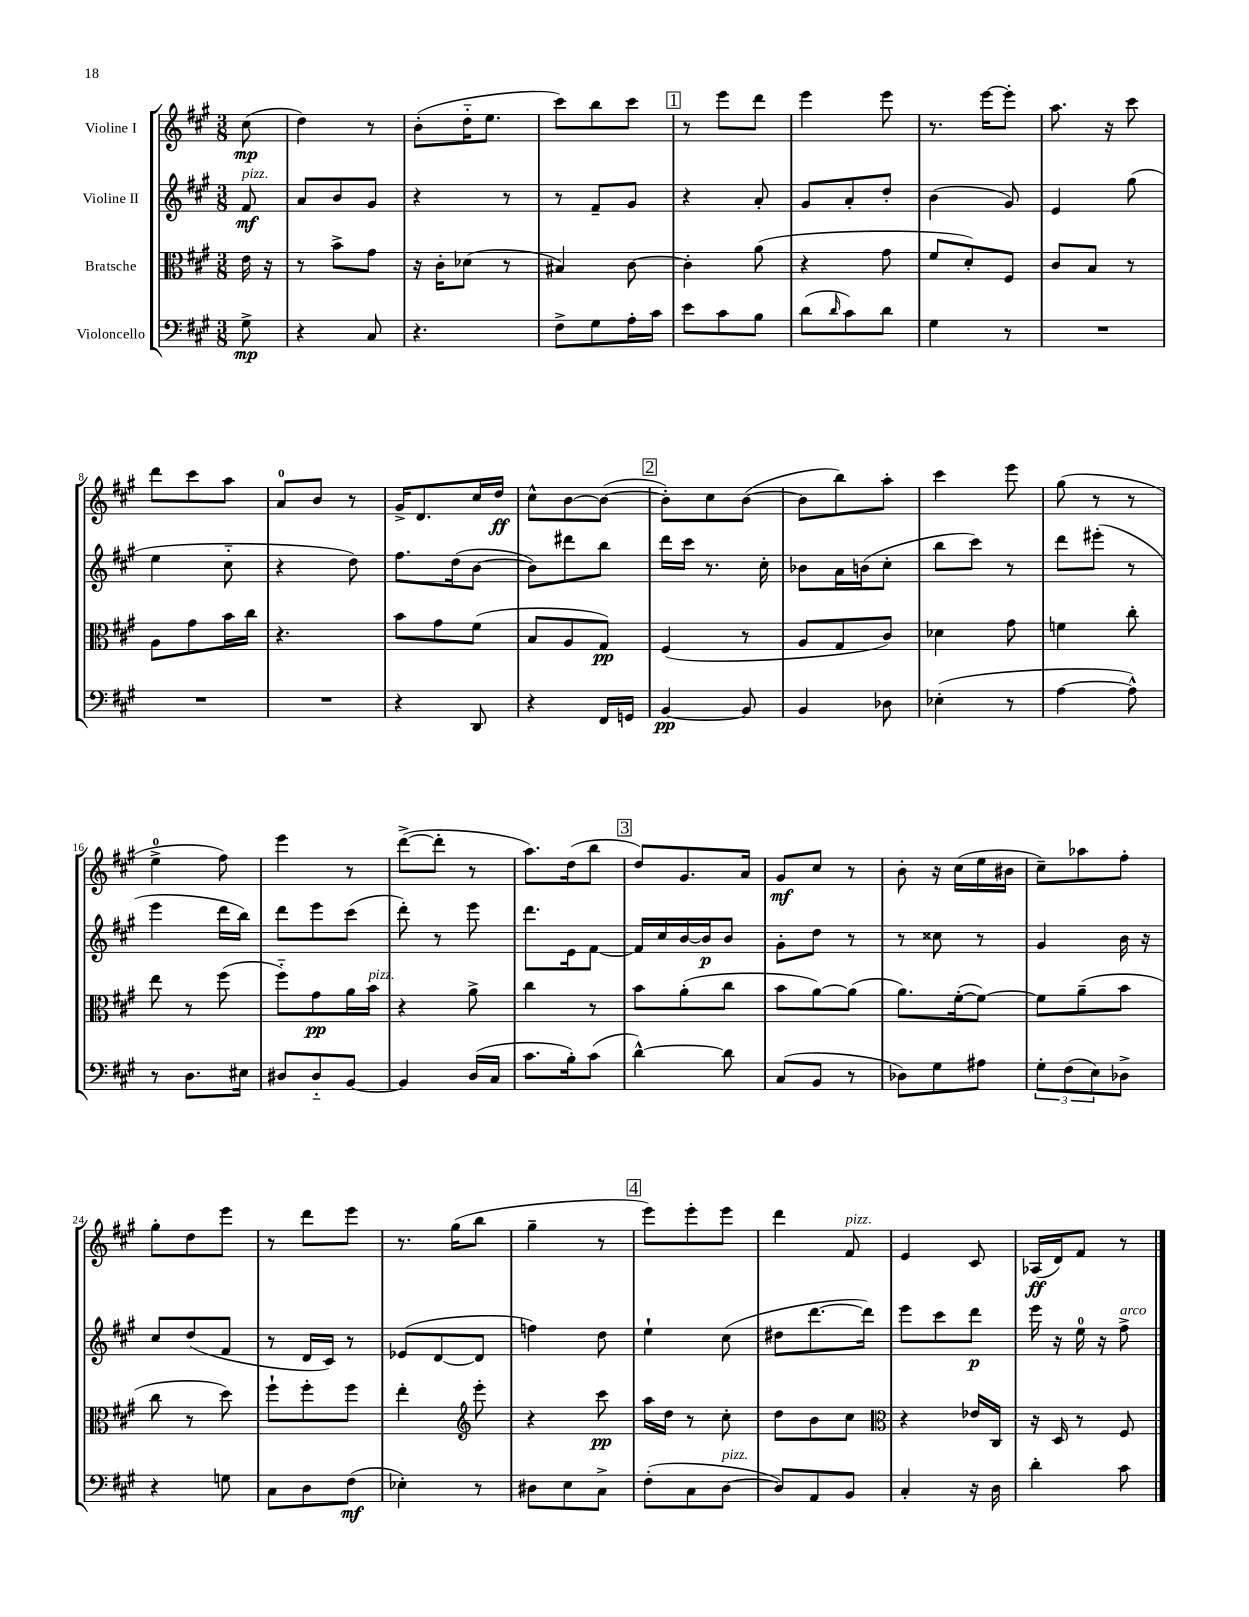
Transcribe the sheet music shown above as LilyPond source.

<<
\new StaffGroup <<
\new Staff = "s0" \with { instrumentName = "Violine I" } {
    \clef treble \key a \major \numericTimeSignature \time 3/8 \partial 8
    cis''8\mp( |
    d''4) r8 |
    b'8-.( d''16-_ e''8. |
    cis'''8) b''8 cis'''8 |
    \mark \markup { \box "1" } r8 e'''8 d'''8 |
    e'''4 e'''8 |
    r8. e'''16~ e'''8-. |
    a''8. r16 cis'''8 |
    d'''8 cis'''8 a''8 |
    a'8-0 b'8 r8 |
    gis'16-> d'8. cis''16 d''16\ff |
    cis''8-^ b'8~ b'8~( |
    \mark \markup { \box "2" } b'8-.) cis''8 b'8~( |
    b'8 b''8) a''8-. |
    cis'''4 e'''8 |
    gis''8( r8 r8 |
    e''4-0-> fis''8) |
    e'''4 r8 |
    d'''8~->( d'''8-. r8 |
    a''8.) d''16( b''8 |
    \mark \markup { \box "3" } d''8) gis'8. a'16 |
    gis'8\mf cis''8 r8 |
    b'8-. r16 cis''16( e''16 bis'16 |
    cis''8--) aes''8 fis''8-. |
    gis''8-. d''8 e'''8 |
    r8 d'''8 e'''8 |
    r8. gis''16( b''8 |
    gis''4-- r8 |
    \mark \markup { \box "4" } e'''8) e'''8-. e'''8 |
    d'''4 fis'8^\markup { \italic "pizz." } |
    e'4 cis'8 |
    aes16\ff( d'16) fis'8 r8 \bar "|." |
}
\new Staff = "s1" \with { instrumentName = "Violine II" } {
    \clef treble \key a \major \numericTimeSignature \time 3/8 \partial 8
    fis'8\mf^\markup { \italic "pizz." } |
    a'8 b'8 gis'8 |
    r4 r8 |
    r8 fis'8-- gis'8 |
    \mark \markup { \box "1" } r4 a'8-. |
    gis'8 a'8-. d''8-. |
    b'4( gis'8) |
    e'4 gis''8( |
    e''4 cis''8-_ |
    r4 d''8) |
    fis''8. d''16( b'8~ |
    b'8) dis'''8 b''8 |
    \mark \markup { \box "2" } d'''16 cis'''16 r8. cis''16-. |
    bes'8 a'16 b'16( cis''8-. |
    b''8 cis'''8) r8 |
    d'''8 eis'''8-.( r8 |
    e'''4 d'''16 b''16) |
    d'''8 e'''8 cis'''8( |
    d'''8-.) r8 e'''8 |
    d'''8. e'16 fis'8~ |
    \mark \markup { \box "3" } fis'16 cis''16 b'16~ b'16\p b'8 |
    gis'8-. d''8 r8 |
    r8 cisis''8 r8 |
    gis'4 b'16 r16 |
    cis''8 d''8( fis'8 |
    r8 d'16 cis'16) r8 |
    ees'8( d'8~ d'8 |
    f''4) d''8 |
    \mark \markup { \box "4" } e''4-! cis''8( |
    dis''8 d'''8.~ d'''16) |
    e'''8 cis'''8 d'''8\p |
    e'''16 r16 e''16-0 r16 fis''8->^\markup { \italic "arco" } \bar "|." |
}
\new Staff = "s2" \with { instrumentName = "Bratsche" } {
    \clef alto \key a \major \numericTimeSignature \time 3/8 \partial 8
    e'16 r16 |
    r8 b'8-> gis'8 |
    r16 cis'16-. des'8( r8 |
    bis4) cis'8~ |
    \mark \markup { \box "1" } cis'4-. a'8( |
    r4 gis'8 |
    fis'8 d'8-.) fis8 |
    cis'8 b8 r8 |
    a8 gis'8 b'16 cis''16 |
    r4. |
    b'8 gis'8 fis'8( |
    b8 a8 gis8\pp) |
    \mark \markup { \box "2" } fis4( r8 |
    a8 gis8 cis'8) |
    des'4 gis'8 |
    f'4 cis''8-. |
    e''8 r8 fis''8( |
    fis''8-_) gis'8\pp a'16 b'16^\markup { \italic "pizz." } |
    r4 a'8-> |
    cis''4 r8 |
    \mark \markup { \box "3" } b'8 a'8-.( cis''8 |
    b'8 a'8~) a'8( |
    a'8.) fis'16~-.( fis'8~) |
    fis'8 a'8--( b'8 |
    cis''8 r8 d''8) |
    fis''8-! fis''8-. fis''8 |
    e''4-. \clef treble e'''8-. |
    r4 cis'''8\pp |
    \mark \markup { \box "4" } a''16 d''16 r8 cis''8-. |
    d''8 b'8 cis''8 |
    \clef alto r4 ees'16 cis16 |
    r16 d16 r8 fis8 \bar "|." |
}
\new Staff = "s3" \with { instrumentName = "Violoncello" } {
    \clef bass \key a \major \numericTimeSignature \time 3/8 \partial 8
    gis8->\mp |
    r4 cis8 |
    r4. |
    fis8-> gis8 a16-. cis'16 |
    \mark \markup { \box "1" } e'8 cis'8 b8 |
    d'8( \grace { d'16 } cis'8) d'8 |
    gis4 r8 |
    R4. |
    R4. |
    R4. |
    r4 d,8 |
    r4 fis,16 g,16 |
    \mark \markup { \box "2" } b,4~\pp b,8 |
    b,4 des8 |
    ees4-.( r8 |
    a4~ a8-^) |
    r8 d8. eis16 |
    dis8 dis8-_ b,8~ |
    b,4 d16( cis16 |
    cis'8. b16-.) cis'8( |
    \mark \markup { \box "3" } d'4~-^) d'8 |
    cis8( b,8 r8 |
    des8) gis8 ais8 |
    \tuplet 3/2 { gis8-. fis8( e8) } des8-> |
    r4 g8 |
    cis8 d8 fis8\mf( |
    ees4-.) r8 |
    dis8 e8 cis8-> |
    \mark \markup { \box "4" } fis8-.( cis8 d8~^\markup { \italic "pizz." } |
    d8) a,8 b,8 |
    cis4-. r16 d16 |
    d'4-. cis'8 \bar "|." |
}
>>
>>
